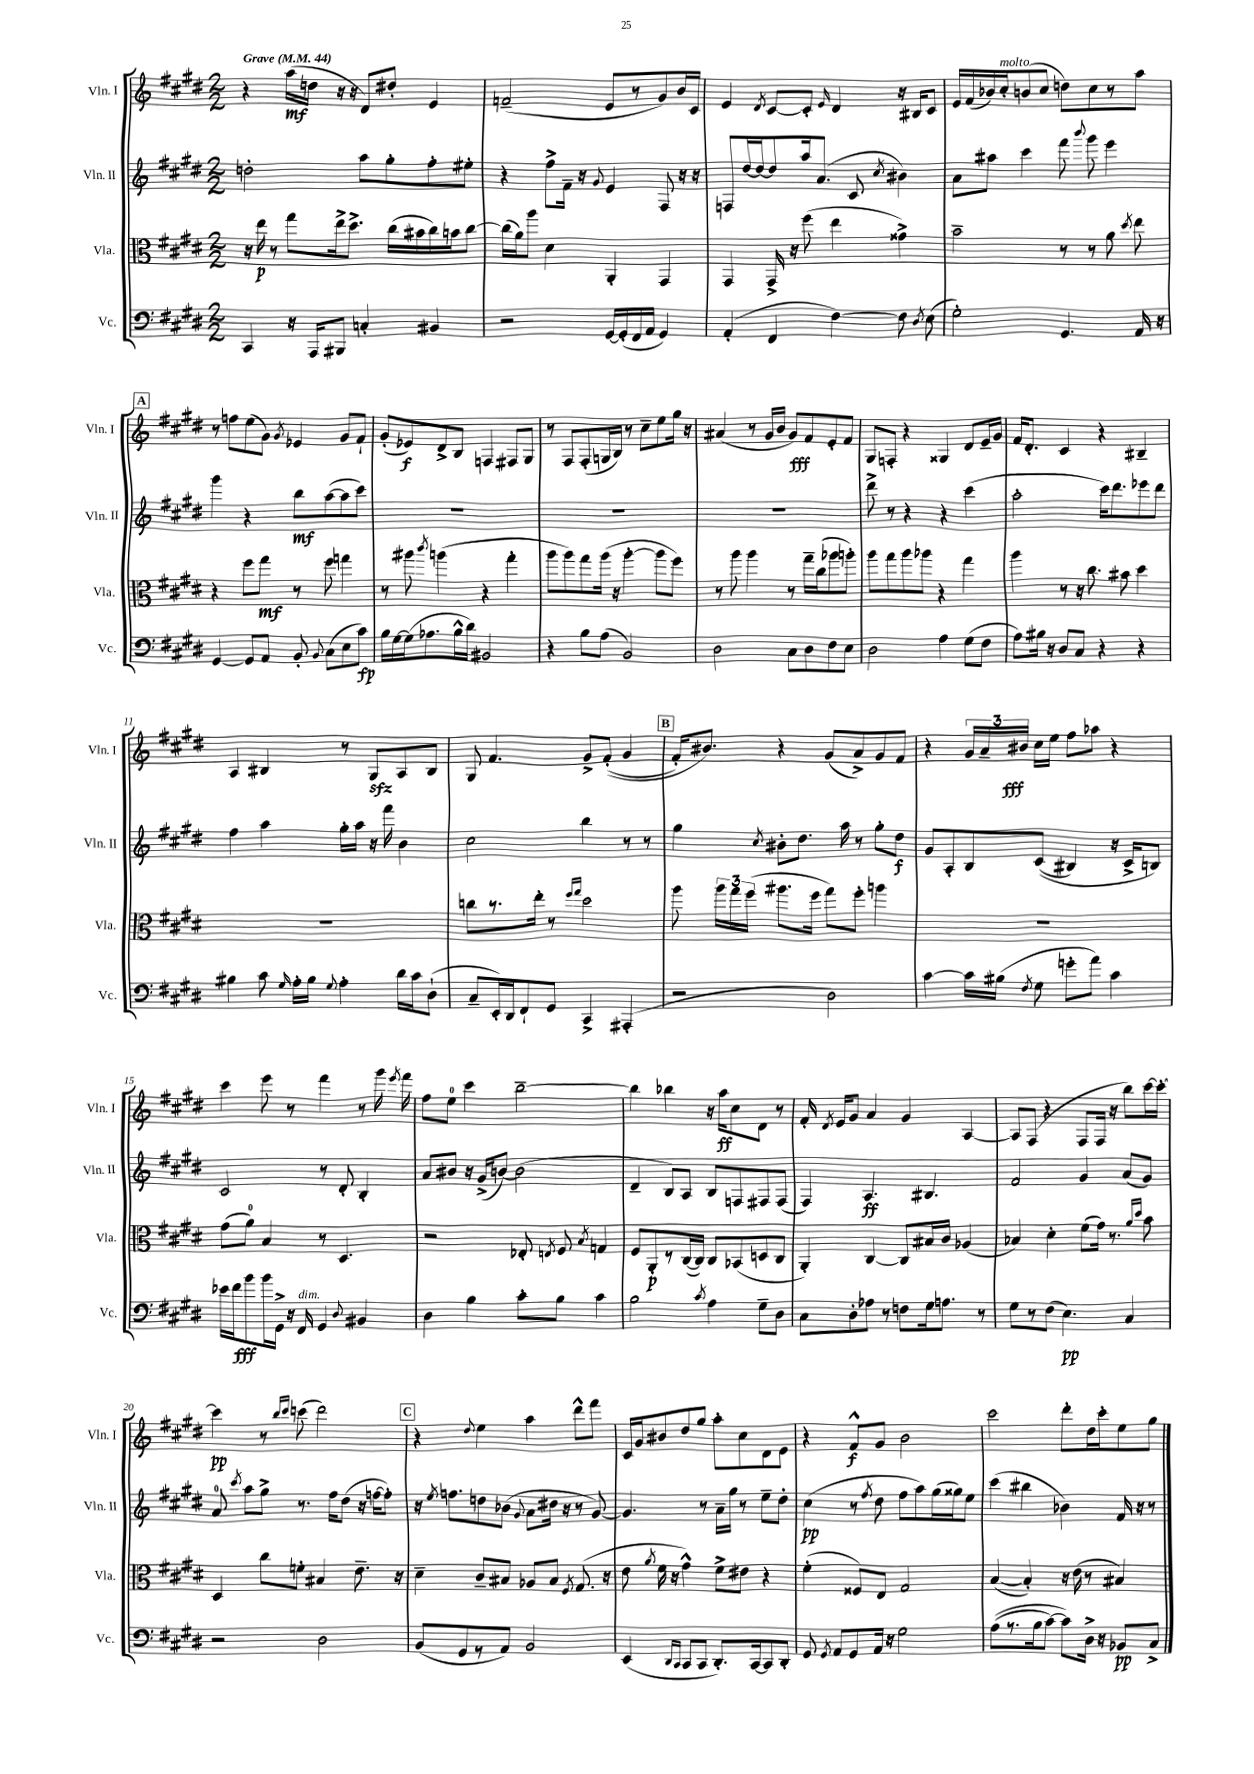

**kern	**dynam	**kern	**dynam	**kern	**dynam	**kern	**dynam
*part4	*part4	*part3	*part3	*part2	*part2	*part1	*part1
*staff4	*staff4	*staff3	*staff3	*staff2	*staff2	*staff1	*staff1
*I"Vc.	*	*I"Vla.	*	*I"Vln. II	*	*I"Vln. I	*
*I'Vc.	*	*I'Vla.	*	*I'Vln. II	*	*I'Vln. I	*
*clefF4	*	*clefC3	*	*clefG2	*	*clefG2	*
*k[f#c#g#d#]	*	*k[f#c#g#d#]	*	*k[f#c#g#d#]	*	*k[f#c#g#d#]	*
*M2/2	*	*M2/2	*	*M2/2	*	*M2/2	*
*MM44	*	*MM44	*	*MM44	*	*MM44	*
=1	=1	=1	=1	=1	=1	=1	=1
!	!	!	!	!	!	!LO:TX:a:B:t=Grave	!
4CC#/	.	16r	.	2ddn'\	.	4r	.
.	.	16ee\	p	.	.	.	.
.	.	8r	.	.	.	.	.
16r	.	8gg#\L	.	.	.	(16aa\LL	mf
16AAA/KL	.	.	.	.	.	16ddn\JJ	.
8BBB#X/J	.	16ee^\k	.	.	.	16r	.
.	.	8.dd#^\J	.	.	.	16r	.
4Cn'/	.	.	.	8aa\L	.	8d#/L)	.
.	.	(16cc#\LL	.	8gg#'\	.	8dd#X'/J	.
.	.	16b#X\	.	.	.	.	.
4BB#X/	.	16cc#\)	.	8ff#'\	.	4e/	.
.	.	16bn\J	.	.	.	.	.
.	.	[8cc#\J	.	8ee#X'\J	.	.	.
=2	=2	=2	=2	=2	=2	=2	=2
2r	.	(16cc#\LL]	.	4r	.	(2fn~/	.
.	.	16a\J)	.	.	.	.	.
.	.	8aa\J	.	.	.	.	.
.	.	4d#\	.	8ff#^\L	.	.	.
.	.	.	.	16f#~\Jk	.	.	.
.	.	.	.	16r	.	.	.
.	.	.	.	8qqg#/	.	.	.
[16GG#/LL	.	4AA'/	.	4e/	.	8e/L	.
(16GG#'/]	.	.	.	.	.	.	.
16FF#/	.	.	.	.	.	8r	.
16AA/JJ	.	.	.	.	.	.	.
4GG#/)	.	4GG#/	.	8F#/	.	8g#/)	.
.	.	.	.	16r	.	16b/L	.
.	.	.	.	16r	.	16c#/JJ	.
=3	=3	=3	=3	=3	=3	=3	=3
(4AA'/	.	4GG#/	.	8Fn/L	.	4e/	.
.	.	.	.	[16dd#/L	.	.	.
.	.	.	.	16dd#/J_	.	.	.
.	.	.	.	.	.	8qd#/	.
4FF#/	.	16GG#^/	.	8dd#/]	.	[8c#/L	.
.	.	16r	.	.	.	.	.
.	.	(8ff#\	.	16aa/k	.	8c#'/J]	.
.	.	.	.	(8.a/J	.	.	.
.	.	.	.	.	.	16qqe/	.
[4F#\)	.	4ee\	.	.	.	4d#/	.
.	.	.	.	8c#/	.	.	.
.	.	.	.	8qcc#/	.	.	.
8F#\]	.	4g##X^\)	.	4b#X\)	.	16r	.
.	.	.	.	.	.	16B#X/KL	.
8qD#/	.	.	.	.	.	.	.
(8E\	.	.	.	.	.	8c#/J	.
=4	=4	=4	=4	=4	=4	=4	=4
2G#'\)	.	2b~\	.	8a\L	.	16e/LL	.
.	.	.	.	.	.	(16f#/	.
.	.	.	.	8aa#X\J	.	16b-X/)	.
!	!	!	!	!	!	!LO:TX:a:i:t=molto	!
.	.	.	.	.	.	16cc#'/J	.
.	.	.	.	4ccc#\	.	(8bn/	.
.	.	.	.	.	.	8cc#/J	.
4.GG#/	.	8r	.	8fff#\	.	8ddn\L)	.
.	.	.	.	8qqbbb/	.	.	.
.	.	8r	.	8ggg#\	.	8cc#\	.
.	.	8a\	.	4eee\	.	8r	.
.	.	8qdd#/	.	.	.	.	.
16AA/	.	8ee\	.	.	.	8aa\J	.
16r	.	.	.	.	.	.	.
!!LO:LB:g=z
!!LO:REH:place=s1:t=A
=5	=5	=5	=5	=5	=5	=5	=5
[4GG#/	.	4r	.	4ggg#\	.	8r	.
.	.	.	.	.	.	8ffn\L	.
8GG#/L]	.	8ff#\L	.	4r	.	(8ee\	.
8AA/J	.	8gg#\J	mf	.	.	8g#\J)	.
.	.	.	.	.	.	8qg#/	.
8BB'/	.	8r	.	8bb\L	mf	4e-X/	.
8qqBB/	.	.	.	.	.	.	.
(8C#\L	.	8ff#\	.	([8aa\	.	.	.
8E\	.	4ggn\	.	8aa\]	.	8g#/L	.
8c#\J)	fp	.	.	8ccc#\J)	.	8f#`/J	.
=6	=6	=6	=6	=6	=6	=6	=6
16B\LL	.	8r	.	1r	.	(8g#'/L	.
[16G#\	.	.	.	.	.	.	.
(16G#\J]	.	8aa#X\	.	.	.	8e-X/)	f
8.A-X\	.	.	.	.	.	.	.
.	.	8qccc#/	.	.	.	.	.
.	.	(4aan\	.	.	.	8d#^/	.
16B^^\L	.	.	.	.	.	8B/J	.
16d#\JJ)	.	.	.	.	.	.	.
2BB#X/	.	4r	.	.	.	4Fn/	.
.	.	4gg#'\	.	.	.	8F#X/L	.
.	.	.	.	.	.	8G#/J	.
=7	=7	=7	=7	=7	=7	=7	=7
4r	.	8aa\L	.	1r	.	8r	.
.	.	8aa\)	.	.	.	8F#/L	.
8B\L	.	8gg#\	.	.	.	(8F#'/	.
(8A\J	.	(16aa\Jk	.	.	.	16Gn/L	.
.	.	16r	.	.	.	16B/JJ)	.
2BB/)	.	[4aa'\	.	.	.	8r	.
.	.	.	.	.	.	8cc#~\L	.
.	.	8aa\L]	.	.	.	8ee\	.
.	.	8ff#\J)	.	.	.	16gg#\Jk	.
.	.	.	.	.	.	16r	.
=8	=8	=8	=8	=8	=8	=8	=8
2D#\	.	8r	.	1r	.	(4a#X/	.
.	.	8aa\	.	.	.	.	.
.	.	4aa\	.	.	.	8r	.
.	.	.	.	.	.	16g#/LL	.
.	.	.	.	.	.	16b/JJ	.
8C#\L	.	8r	.	.	.	8g#/L)	fff
8D#\	.	16gg#~\LL	.	.	.	8f#/	.
.	.	(16cc#\J	.	.	.	.	.
8F#\	.	8aa-X\	.	.	.	8e'/	.
8E\J	.	8aan'\J)	.	.	.	8f#/J	.
=9	=9	=9	=9	=9	=9	=9	=9
2D#\	.	8aa\L	.	8ddd#^\	.	8G#/L	.
.	.	8gg#\	.	8r	.	8Fn'/J	.
.	.	8aa\	.	4r	.	4r	.
.	.	8aa-X\J	.	.	.	.	.
4A\	.	4r	.	4r	.	4G##X/	.
(8G#\L	.	4gg#\	.	(4ccc#\	.	8d#/L	.
8F#\J	.	.	.	.	.	16e~/L	.
.	.	.	.	.	.	16g#/JJ	.
=10	=10	=10	=10	=10	=10	=10	=10
8A\L)	.	4aa\	.	2aa'\	.	16f#/KL	.
.	.	.	.	.	.	8.d#'/J	.
16B#X\Jk	.	.	.	.	.	.	.
16r	.	.	.	.	.	.	.
8D#/L	.	8r	.	.	.	4c#/	.
8C#/J	.	16r	.	.	.	.	.
.	.	8.cc#\	.	.	.	.	.
4r	.	.	.	16ccc#\KL)	.	4r	.
.	.	.	.	8.ddd#\	.	.	.
.	.	8b#X\	.	.	.	.	.
4r	.	4dd#\	.	8eee-X\	.	4B#X~/	.
.	.	.	.	8ddd#\J	.	.	.
!!LO:LB:g=z
=11	=11	=11	=11	=11	=11	=11	=11
4B#X\	.	1r	.	4ff#\	.	4A/	.
8c#\	.	.	.	4aa\	.	4B#X/	.
16qqG#/	.	.	.	.	.	.	.
16A'\LL	.	.	.	.	.	.	.
16B#\JJ	.	.	.	.	.	.	.
8qqG#/	.	.	.	.	.	.	.
4A'\	.	.	.	16gg#'\LL	.	8r	.
.	.	.	.	16aa\JJ	.	.	.
.	.	.	.	16r	.	8G#zz/L	.
.	.	.	.	16fff#\	.	.	.
16d#\LL	.	.	.	4b\	.	8A/	.
16c#\J	.	.	.	.	.	.	.
(8D#`\J	.	.	.	.	.	8B#/J	.
=12	=12	=12	=12	=12	=12	=12	=12
8C#~/L	.	8ccn\L	.	2cc#\	.	8G#/	.
16EE'/L)	.	8.r	.	.	.	4.f#/	.
16DD#/J	.	.	.	.	.	.	.
8FF#`/	.	.	.	.	.	.	.
.	.	16ee'\Jk	.	.	.	.	.
8GG#/J	.	8r	.	.	.	.	.
.	.	16qqff#/LL	.	.	.	.	.
.	.	16qqgg#/JJ	.	.	.	.	.
4CC#^/	.	2dd#\	.	4bb\	.	8g#^/L	.
.	.	.	.	.	.	((8f#'/J	.
(4AAA#X'/	.	.	.	8r	.	4g#/	.
.	.	.	.	8r	.	.	.
!!LO:REH:place=s1:t=B
=13	=13	=13	=13	=13	=13	=13	=13
2r	.	8aa\	.	4gg#\	.	16f#'/KL)	.
.	.	.	.	.	.	8.b#X/J)	.
.	.	24aa\LL	.	.	.	.	.
.	.	24gg#\	.	.	.	.	.
.	.	(24ff#\JJ	.	.	.	.	.
.	.	.	.	8qcc#/	.	.	.
.	.	8.aa#X\L	.	8b#X'\L	.	4r	.
.	.	.	.	8.dd#\J	.	.	.
.	.	16ff#\Jk	.	.	.	.	.
2D#\)	.	8gg#\L)	.	.	.	(8g#/L	.
.	.	.	.	16aa\	.	.	.
.	.	8ff#'\J	.	8r	.	8a^/)	.
.	.	4aan\	.	8gg#'\L	.	8g#/	.
.	.	.	.	8dd#\J	f	8f#/J	.
=14	=14	=14	=14	=14	=14	=14	=14
[4c#\	.	1r	.	8g#/L	.	4r	.
.	.	.	.	8A'/	.	.	.
16c#\LL]	.	.	.	8B/	.	24g#/LL	.
.	.	.	.	.	.	24a~/	.
(16B#X\JJ	.	.	.	.	.	.	.
.	.	.	.	.	.	24b#X/JJ	fff
8qF#/	.	.	.	.	.	.	.
8G#\	.	.	.	((8c#/J	.	16cc#\LL	.
.	.	.	.	.	.	16ee\JJ	.
8gn'\L	.	.	.	4B#X/)	.	8ff#\L	.
8a\J)	.	.	.	.	.	8aa-X\J	.
4c#\	.	.	.	16r	.	4r	.
.	.	.	.	16c#^/KL	.	.	.
.	.	.	.	8Bn/J)	.	.	.
!!LO:LB:g=z
=15	=15	=15	=15	=15	=15	=15	=15
16e-X\LL	.	(8g#\L	.	2c#/	.	4ccc#\	.
16f#\J	fff	.	.	.	.	.	.
8b\	.	8a\J)	.	.	.	.	.
16b\L	.	4B/	.	.	.	8eee\	.
16GG#^\JJ	.	.	.	.	.	.	.
16r	.	.	.	.	.	8r	.
!LO:TX:a:i:t=dim.	!	!	!	!	!	!	!
16FF#/	.	.	.	.	.	.	.
4GG#/	.	8r	.	8r	.	4fff#\	.
.	.	4.D#/	.	8d#'/	.	.	.
8qqD#/	.	.	.	.	.	.	.
4BB#X/	.	.	.	4B'/	.	8r	.
.	.	.	.	.	.	16ggg#\	.
.	.	.	.	.	.	8qeee/	.
.	.	.	.	.	.	16fff#\	.
=16	=16	=16	=16	=16	=16	=16	=16
4D#\	.	2r	.	8a/L	.	8ff#\L	.
.	.	.	.	8b#X/J	.	8ee\J	.
4B\	.	.	.	16r	.	4ccc#\	.
.	.	.	.	(16g#^/KL	.	.	.
.	.	.	.	[8bn/J)	.	.	.
8c#'\L	.	8E-X'/	.	(2b\]	.	[2bb~\	.
.	.	8qEn/	.	.	.	.	.
8B\J	.	8F#/	.	.	.	.	.
.	.	8qB/	.	.	.	.	.
4c#\	.	4Gn/	.	.	.	.	.
=17	=17	=17	=17	=17	=17	=17	=17
2B\	.	8F#/L	.	4d#~/	.	4bb\]	.
.	.	8AA'/	p	.	.	.	.
.	.	8r	.	8B/L)	.	4bb-X\	.
.	.	([16C#/L	.	8A/J	.	.	.
.	.	16C#/JJ])	.	.	.	.	.
8qc#/	.	.	.	.	.	.	.
4A\	.	8C#/L	.	8B/L	.	16r	.
.	.	.	.	.	.	16aa\KL	ff
.	.	(8BB-X/	.	8Fn/	.	8cc#\	.
8G#~\L	.	8Dn/	.	8F#X/	.	8d#\J	.
8D#\J	.	8C#/J	.	(8F#/J	.	8r	.
=18	=18	=18	=18	=18	=18	=18	=18
8C#\L	.	4AA'/)	.	4F#/)	.	16f#'/	.
.	.	.	.	.	.	8qd#/	.
.	.	.	.	.	.	16e/KL	.
8D#'\	.	.	.	.	.	8g#/J	.
8A-X\J	.	[4C#/	.	4.A/	ff	4a/	.
8r	.	.	.	.	.	.	.
8Fn\L	.	8C#/L]	.	.	.	4g#/	.
16G#\k	.	16B#X/L	.	4.B#X/	.	.	.
8.An\J	.	16c#/JJ	.	.	.	.	.
.	.	(4A-X/	.	.	.	[4A/	.
8r	.	.	.	.	.	.	.
=19	=19	=19	=19	=19	=19	=19	=19
8G#\L	.	4B-X/)	.	2f#/	.	8A/L]	.
8r	.	.	.	.	.	(8F#/J	.
(8F#\J	.	4d#'\	.	.	.	4r	.
4.E\)	pp	.	.	.	.	.	.
.	.	(8f#\L	.	4g#/	.	8F#/L	.
.	.	16g#\Jk)	.	.	.	16F#/Jk	.
.	.	8.r	.	.	.	16r	.
4C#/	.	.	.	(8a/L	.	8bb\L)	.
.	.	16qqa/LL	.	.	.	.	.
.	.	16qqdd#/JJ	.	.	.	.	.
.	.	8b\	.	8g#/J)	.	[16ccc#\L	.
.	.	.	.	.	.	16ccc#'\JJ_	.
!!LO:LB:g=z
=20	=20	=20	=20	=20	=20	=20	=20
2r	.	4D#/	.	8a/	.	4ccc#\]	pp
.	.	.	.	8qccc#/	.	.	.
.	.	.	.	8aa\L	.	.	.
.	.	8cc#\L	.	8gg#^\J	.	8r	.
.	.	.	.	.	.	16qqbb/LL	.
.	.	.	.	.	.	16qqccc#/JJ	.
.	.	8fn'\J	.	8.r	.	(8cccn\	.
2D#\	.	4B#X/	.	.	.	2ddd#\)	.
.	.	.	.	16ff#\KL	.	.	.
.	.	.	.	(8dd#\J	.	.	.
.	.	8.e~\	.	16r	.	.	.
.	.	.	.	[16ffn\KL	.	.	.
.	.	.	.	8ff'\J])	.	.	.
.	.	16r	.	.	.	.	.
!!LO:REH:place=s1:t=C
=21	=21	=21	=21	=21	=21	=21	=21
(8BB/L	.	4d#~\	.	16r	.	4r	.
.	.	.	.	8qee/	.	.	.
.	.	.	.	8.ffn\L	.	.	.
8GG#/	.	.	.	.	.	.	.
.	.	.	.	.	.	8qqdd#/	.
8r	.	8c#~/L	.	8ddn\	.	4ee\	.
8AA/J)	.	8B#X/J	.	(8b-X\J	.	.	.
.	.	.	.	8qqg#/	.	.	.
2BB/	.	8A-X/L	.	8a\L	.	4aa\	.
.	.	8B#/J	.	16dd#X\Jk	.	.	.
.	.	.	.	16r	.	.	.
.	.	8qF#/	.	.	.	.	.
.	.	(8.G#/	.	8r	.	8ddd#^^\L	.
.	.	.	.	[8g#/)	.	8fff#\J	.
.	.	16r	.	.	.	.	.
=22	=22	=22	=22	=22	=22	=22	=22
(4EE/	.	8e\	.	4.g#/]	.	16c#/LL	.
.	.	.	.	.	.	16g#/J	.
.	.	8qa/	.	.	.	.	.
.	.	16f#\	.	.	.	8b#X/	.
.	.	16r	.	.	.	.	.
16qqDD#/LL	.	.	.	.	.	.	.
16qqCC#/JJ	.	.	.	.	.	.	.
8CC#/L	.	4g#^^\)	.	.	.	8dd#/	.
8CC#/J	.	.	.	8r	.	8gg#/J	.
8.DD#'/L)	.	8f#^\L	.	16a~\LL	.	8aa'\L	.
.	.	.	.	16gg#\JJ	.	.	.
.	.	8e#X\J	.	8r	.	8cc#\	.
[16CC#/k	.	.	.	.	.	.	.
8CC#/]	.	4r	.	8ee~\L	.	8d#\	.
8DD#'/J	.	.	.	8dd#'\J	.	8e\J	.
=23	=23	=23	=23	=23	=23	=23	=23
8GG#/	.	(4f#'\	.	(4cc#\	pp	4r	.
8qGG#/	.	.	.	.	.	.	.
8AA/L	.	.	.	.	.	.	.
8GG#/	.	8F##X/L)	.	8r	.	8f#^^/L	f
.	.	.	.	8qff#/	.	.	.
16AA/Jk	.	8E/J	.	8dd#\	.	8g#/J	.
16r	.	.	.	.	.	.	.
2G#\	.	2G#/	.	8ff#\L	.	2b\	.
.	.	.	.	8aa\)	.	.	.
.	.	.	.	(16gg#\L	.	.	.
.	.	.	.	16gg##X\J)	.	.	.
.	.	.	.	8ee\J	.	.	.
=24	=24	=24	=24	=24	=24	=24	=24
((8A\L	.	([4B/	.	(4ccc#\	.	2ccc#\	.
8.r	.	.	.	.	.	.	.
.	.	4B'/])	.	4bb#X\	.	.	.
16B\k	.	.	.	.	.	.	.
[8c#\J)	.	.	.	.	.	.	.
8c#\L])	.	16r	.	4b-X\)	.	8ddd#'\L	.
.	.	(16e\	.	.	.	.	.
16D#^\Jk	.	8r	.	.	.	16dd#\L	.
16r	.	.	.	.	.	16ccc#'\J	.
8BB-X/L	pp	4B#X/)	.	16f#/	.	8ee\	.
.	.	.	.	16r	.	.	.
8C#^/J	.	.	.	8r	.	8gg#\J	.
==	==	==	==	==	==	==	==
*-	*-	*-	*-	*-	*-	*-	*-
